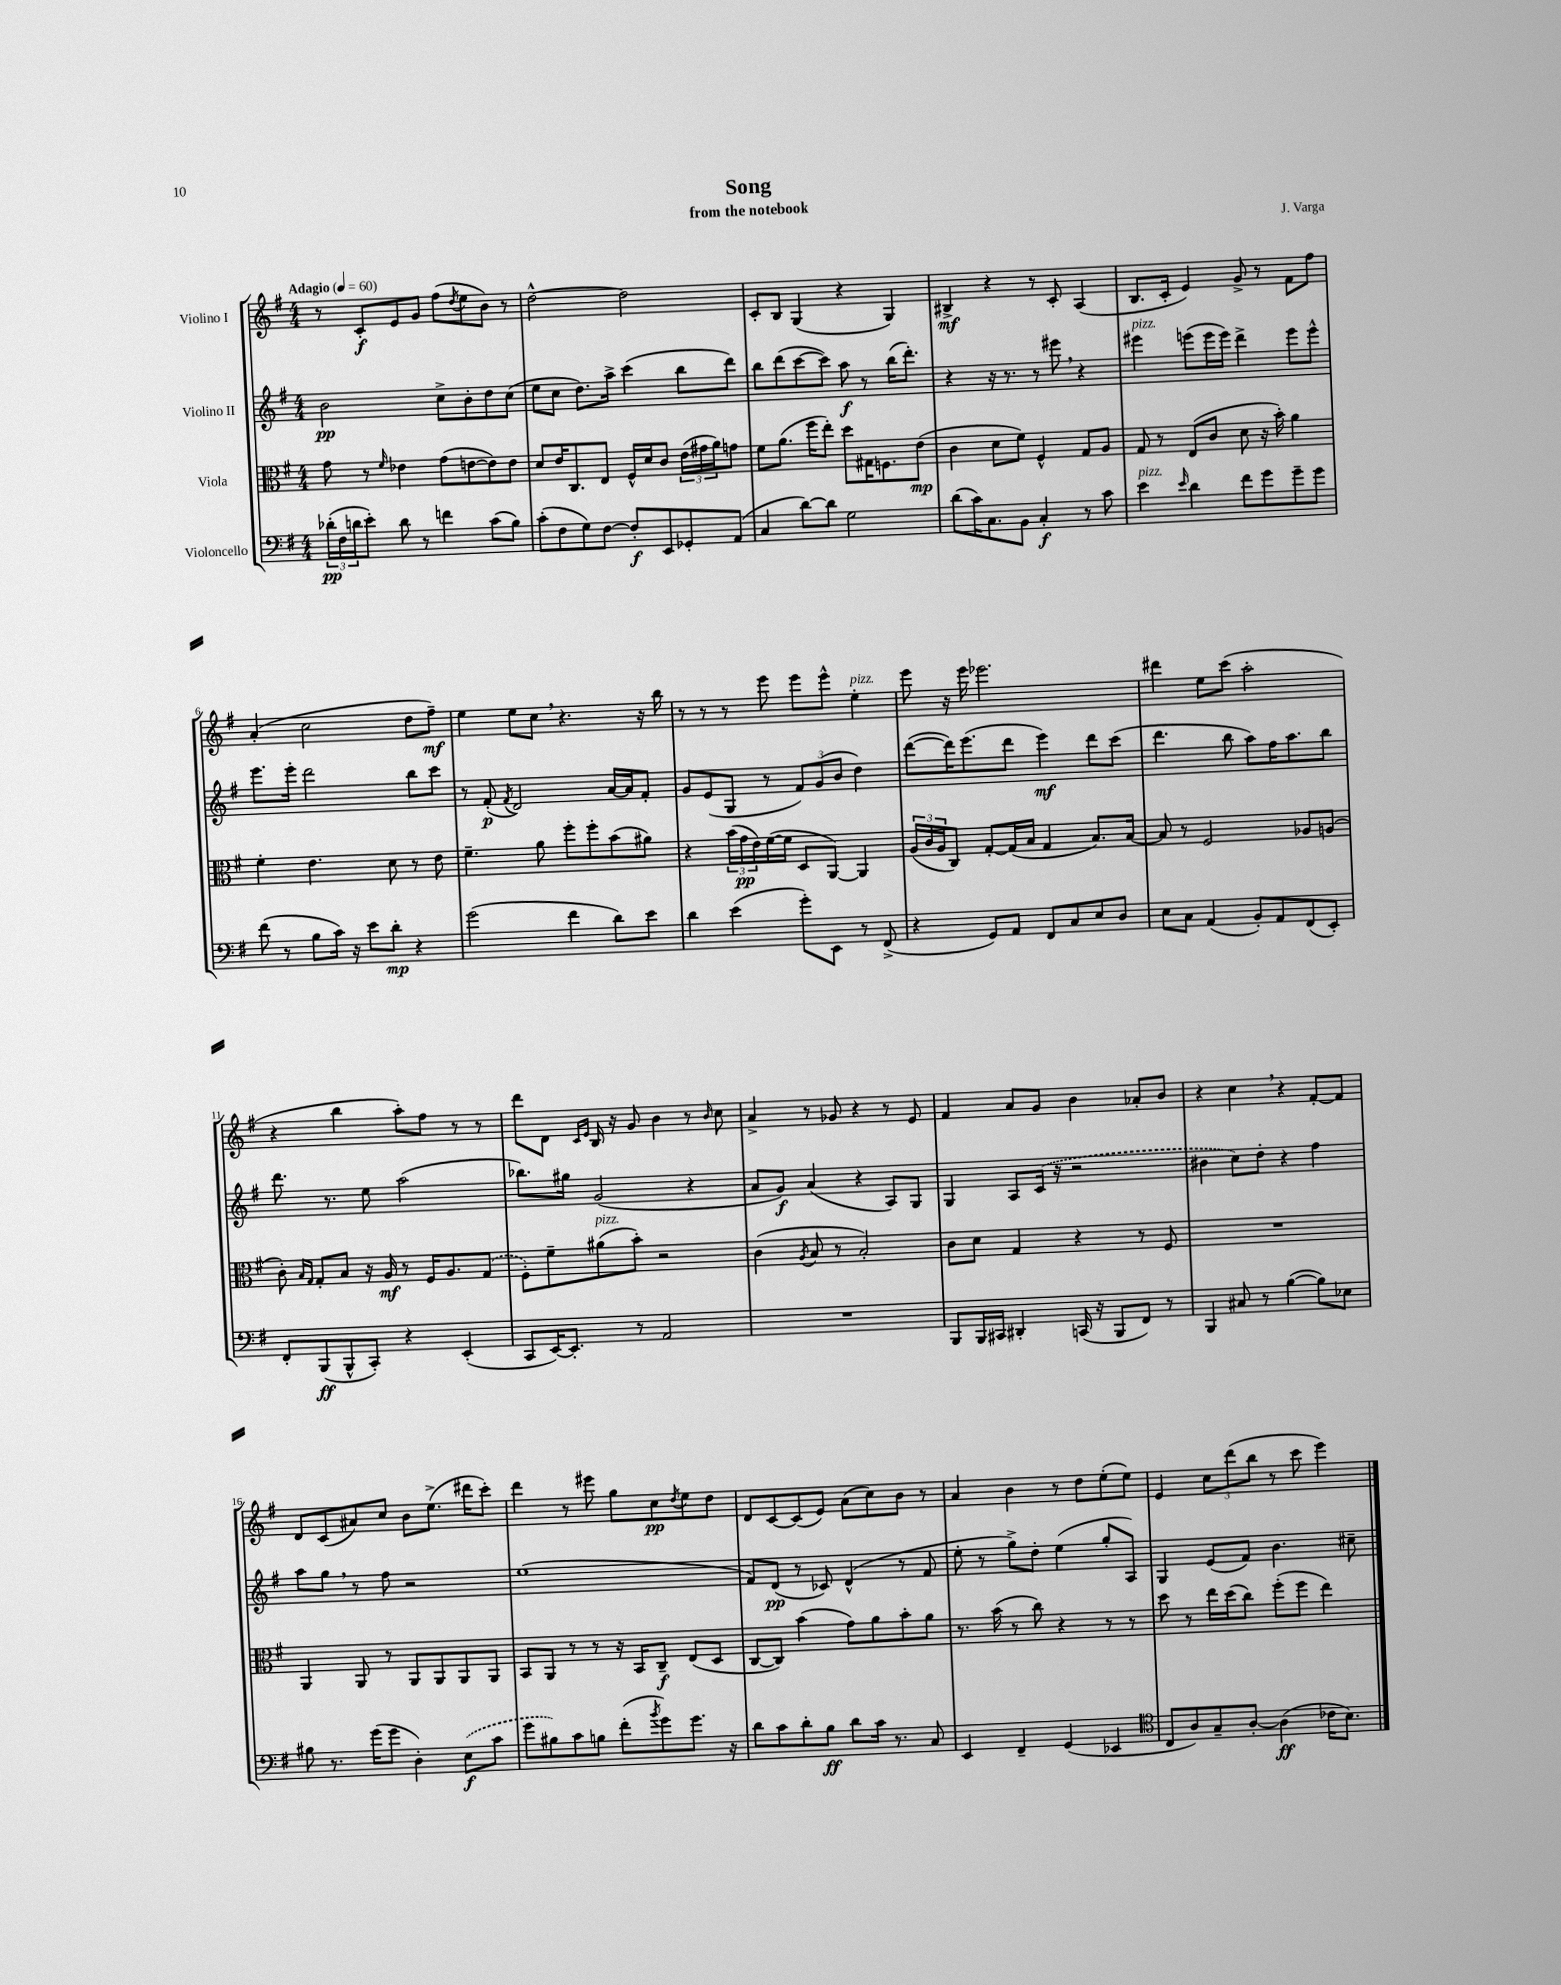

**kern	**kern	**kern	**kern
*staff4	*staff3	*staff2	*staff1
*clefF4	*clefC3	*clefG2	*clefG2
*k[f#]	*k[f#]	*k[f#]	*k[f#]
*M4/4	*M4/4	*M4/4	*M4/4
*MM60	*MM60	*MM60	*MM60
(24d-'\LL	8g\	2b\	8r
24F#\	.	.	.
24d\J	.	.	.
8e'\J)	8r	.	8c'/L
.	16qqf#/	.	.
8d\	4e-\	.	8e/
8r	.	.	8g/J
4f\	(8g\L	8cc^\L	(8ff#\L
.	.	.	8qdd/
.	[8e\	8b'\	8ee\
(8c\L	8e\])	8dd\	8b\J)
8B\J)	8e\J	(8cc\J	8r
=	=	=	=
(8c'\L	8d/L	8ee\L	[2dd^^\
8F#\	16e/K	8cc\J	.
.	8.C/	.	.
8G\)	.	8.dd\L)	.
[8F#\J	8E/J	.	.
.	.	16aa^\Jk	.
8F#'/]L	16F#^^/LL	(4ccc\	2dd\]
.	16d/J	.	.
8EE/	8c/J	.	.
8GG-'/	(24e\LL	8bb\L	.
.	24g#\	.	.
.	24a\J)	.	.
(8AA/J	8g\J	8ddd\J)	.
=	=	=	=
4C/	8f#\L	8bb\L	8c'/L
.	(8.a\J	(8ddd\	8B/J
[8d\L)	.	[8ccc\	(4G/
.	16ff#\LK	.	.
8d\]J	8ee'\J)	8ccc\]J)	.
2G\	8dd\L	8aa\	4r
.	16G#\K	8r	.
.	8.F\	.	.
.	.	(16bb\LK	4G/)
.	.	8.ddd'\J)	.
.	(8e\J	.	.
=	=	=	=
(8d\L	4c\	4r	4B#^/
16c\K)	.	.	.
8.C\	.	.	.
.	8d\L	16r	4r
.	.	8.r	.
8BB\J	8f#\J)	.	.
4C'/	4F#^^/	8r	8r
.	.	8eee#\	8c'/
8r	8G/L	4r	(4A/
8c\	8A/J	.	.
=	=	=	=
4e\	8G/	4eee#\	8.B/L
.	8r	.	.
.	.	.	16c'/Jk
16qqe/	.	.	.
4d\	(8E/L	(8eee\L	4e/)
.	8c/J	16eee\L	.
.	.	16eee\JJ)	.
8f#\L	8d\	4ddd^\	8g^/
8g\	16r	.	8r
.	16b'\)	.	.
8g~\	4a\	8eee\L	8f#\L
8g\J	.	8eee^^\J	8ff#\J
=	=	=	=
(8f#\	4f#'\	8.eee\L	(4a'/
8r	.	.	.
.	.	16eee'\Jk	.
8B\L	4.e\	2ddd\	2cc\
16c\Jk)	.	.	.
16r	.	.	.
8e\L	.	.	.
8d'\J	8d\	.	.
4r	8r	8bb\L	8dd\L
.	8e\	8ccc\J	8ff#~\J)
=	=	=	=
(2g\	4.f#~\	8r	4ee\
.	.	(8f#'/	.
.	.	8qf#/	.
.	.	2d/)	8ee\L
.	8a\	.	8cc\J
4f#\	8ff#'\L	.	4.r
.	8ff#'\	.	.
8d\L)	(8b\	[16a/LL	.
.	.	16a/]J	.
8e\J	8a#\J)	8f#'/J	16r
.	.	.	16bb\
=	=	=	=
4d\	4r	8g/L	8r
.	.	(8e/	8r
(4e\	(24b\LL	8G/J	8r
.	24g\	.	.
.	24e\)	.	.
.	([16f#\	8r	8eee\
.	16f#\]JJ	.	.
8g'\L)	8D/L	12f#/L)	8eee\L
.	.	(12g/	.
8EE\J	[8AA/J)	.	8eee^^\J
.	.	12b/J	.
8r	4AA/]	4dd\)	4ee'\
(8FF#^/	.	.	.
=	=	=	=
4r	(24A/LL	([8ddd\L	8eee\
.	24c/	.	.
.	24A/J	.	.
.	8C/J)	16ddd\]K)	16r
.	.	(8.eee\	16eee\
8GG/L)	[8G'/L	.	2.eee-\
8AA/J	(16G/]L	8ddd\J	.
.	16B/JJ	.	.
8FF#/L	4G/	4eee\)	.
8C/	.	.	.
8E/	8.B/L)	8ddd\L	.
8D/J	.	(8ccc\J	.
.	[16B/Jk	.	.
=	=	=	=
8E\L	8B/]	4.ddd\	4ddd#\
8C\J	8r	.	.
(4AA/	2F#/	.	8ee\L
.	.	8bb\	(8ccc\J
8BB'/L)	.	8aa\L)	2aa'\
8AA/	.	16ff#\K	.
.	.	8.aa\	.
(8FF#/	8A-/L	.	.
8EE'/J)	(8A/J	8bb\J	.
=	=	=	=
8FF#'/L	8c'\)	8.ddd\	4r
.	16qqB/LL	.	.
.	16qqG/JJ	.	.
(8BBB/	8G'/L	.	.
.	.	8.r	.
8BBB^^/	8B/J	.	4bb\
8CC'/J)	16r	8ee\	.
.	16A/	.	.
4r	8r	(2aa\	8aa'\L)
.	16F#/LK	.	8ff#\J
.	8.A/	.	.
(4EE'/	.	.	8r
.	(8G/J	.	8r
=	=	=	=
8CC/L	8F#'\L)	8.bb-\L)	8ddd\L
[16EE/K)	8f#~\	.	8d\J
8.EE'/]J	.	16gg#\Jk	.
.	.	.	16qqc/LL
.	.	.	16qqe/JJ
.	(8a#\	(2g/	16B/
.	.	.	16r
8r	8b'\J)	.	8g/
2AA/	2r	.	4b\
.	.	4r	8r
.	.	.	16qqb/
.	.	.	8cc\
=	=	=	=
1r	(4c\	8a/L	4a^/
.	.	8g/J)	.
.	8qA/	.	.
.	8B/	(4a/	8r
.	8r	.	8g-/
.	2B'/)	4r	4r
.	.	8A/L)	8r
.	.	8G/J	8e/
=	=	=	=
8BBB/L	8c\L	4G/	4f#/
16BBB/L	8d\J	.	.
16CC#/JJ	.	.	.
4DD#'/	4G/	8A/L	8a/L
.	.	(16c/Jk	8g/J
.	.	16r	.
(16CC/	4r	2r	4b\
16r	.	.	.
8BBB/L	.	.	.
8FF#/J)	8r	.	8a-'/L
8r	8F#/	.	8b/J
=	=	=	=
4BBB/	1r	4b#\	4r
8C#/	.	8cc\L)	4cc\
8r	.	8dd'\J	.
([4B\	.	4r	4r
8B\]L)	.	4ff#\	[8f#'/L
8E-\J	.	.	8f#/]J
=	=	=	=
8B#\	4AA/	8aa\L	8d/L
8.r	.	8gg\J	(8c/
.	8AA/	8r	8a#/)
(16g\LK	.	.	.
8g\J	8r	8ff#\	8cc/J
4D'\)	8AA/L	2r	8b\L
.	8AA/	.	(8.ee^\J
(8E\L	8AA/	.	.
.	.	.	16ddd#\LK
8c\J	8AA/J	.	8ccc'\J)
=	=	=	=
8g\L	8BB/L	(1ee	4ddd\
8B#\)	8AA/J	.	.
8c\	8r	.	8r
8B\J	8r	.	8eee#\
(8f#'\L	16r	.	8gg\L
.	16BB/LK	.	.
8qb/	.	.	.
8g\)	8C~/J	.	8cc\
.	.	.	8qdd/
8.g\J	(8E/L	.	8ee\
.	8D/J	.	8dd\J
16r	.	.	.
=	=	=	=
8d\L	[8C/L	8f#/L)	8d/L
8c\	8C/]J)	(8d/J	[8c/
8d'\	(4b\	8r	(8c/]
8B\J	.	8c-/)	8e/J)
8d\L	8g\L)	(4d^^/	(8a\L
16c\Jk	8a\	.	8cc\)
8.r	.	.	.
.	8b'\	8r	8b\J
8C/	8a\J	8f#/	8r
=	=	=	=
4EE/	8.r	8ee'\	4a/
.	.	8r	.
.	(16b\	.	.
4FF#~/	8r	8gg^\L)	4b\
.	8cc\)	8dd'\J	.
(4GG/	4r	(4ee\	8r
.	.	.	8dd\L
4EE-/	8r	8gg'/L	(8ee'\
.	8r	8A/J)	8ee\J)
=	=	=	=
*clefC4	*	*	*
8C/L	8dd\	4G/	4e/
8A/)	8r	.	.
8G~/	16ee\LL	(8e/L	12cc\L
.	(16dd\J	.	.
.	.	.	(12ddd\
[8A'/J	8cc\J)	8f#/J)	.
.	.	.	12bb\J
(4A\]	(8ff#'\L	4.b\	8r
.	8ff#\J	.	8ccc\
16c-\LK	4ee\)	.	4eee\)
8.B\J)	.	.	.
.	.	8cc#~\	.
==	==	==	==
*-	*-	*-	*-
